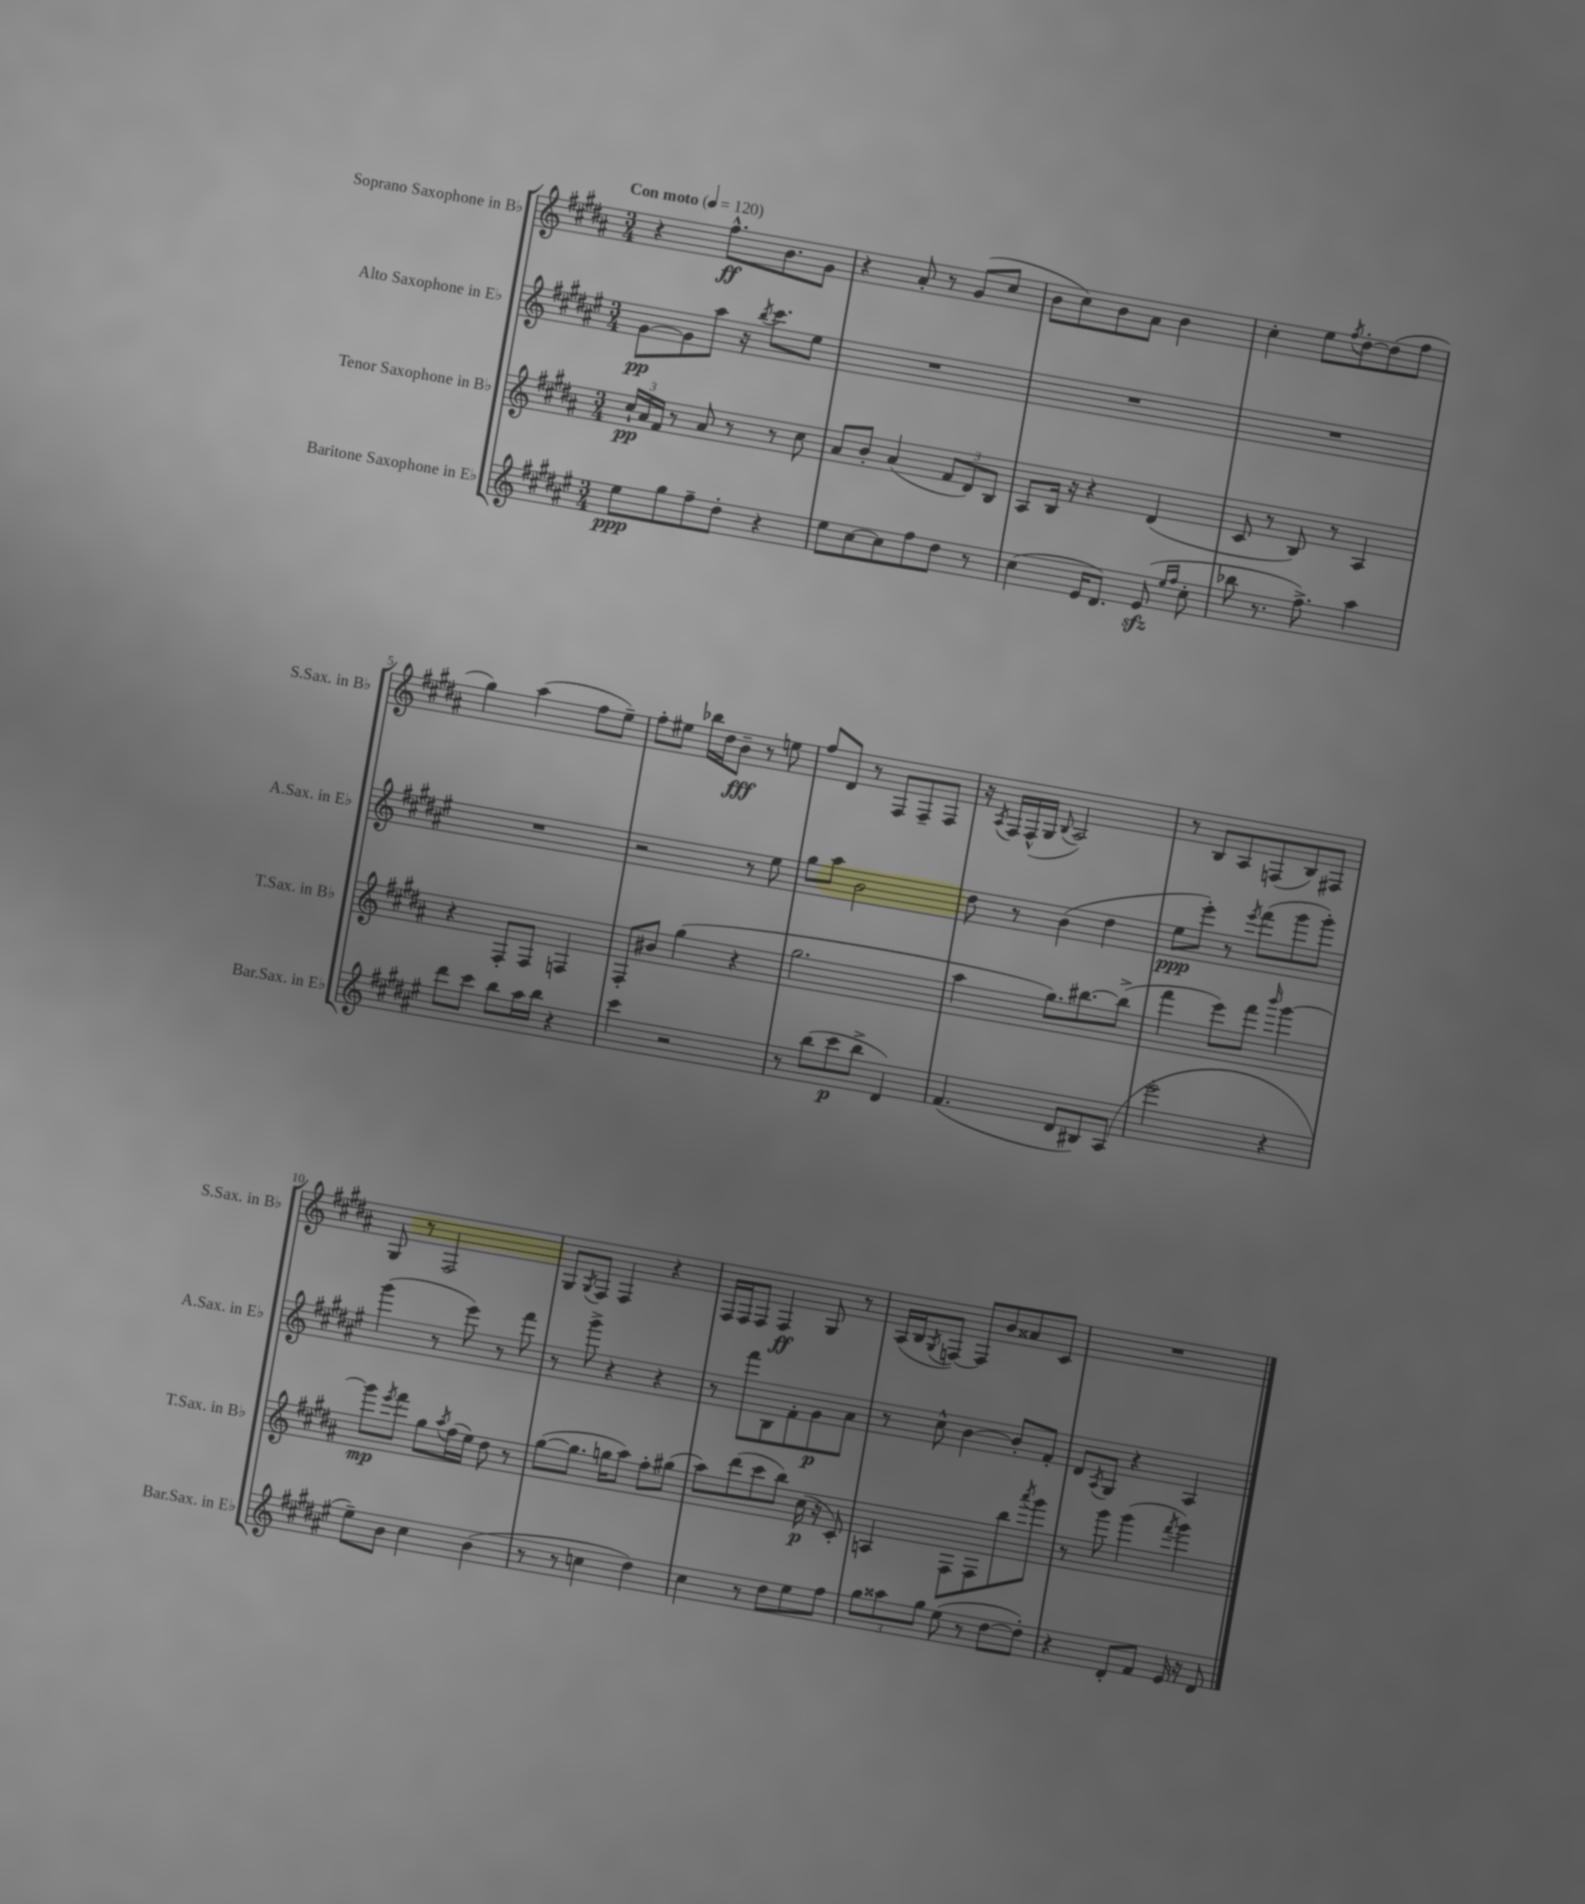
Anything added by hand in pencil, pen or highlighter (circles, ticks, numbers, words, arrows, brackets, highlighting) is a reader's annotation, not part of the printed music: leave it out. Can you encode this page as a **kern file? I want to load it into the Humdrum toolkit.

**kern	**dynam	**kern	**dynam	**kern	**dynam	**kern	**dynam
*part4	*part4	*part3	*part3	*part2	*part2	*part1	*part1
*staff4	*staff4	*staff3	*staff3	*staff2	*staff2	*staff1	*staff1
*I"Baritone Saxophone in E♭	*	*I"Tenor Saxophone in B♭	*	*I"Alto Saxophone in E♭	*	*I"Soprano Saxophone in B♭	*
*I'Bar.Sax. in E♭	*	*I'T.Sax. in B♭	*	*I'A.Sax. in E♭	*	*I'S.Sax. in B♭	*
*clefG2	*	*clefG2	*	*clefG2	*	*clefG2	*
*k[f#c#g#d#a#e#]	*	*k[f#c#g#d#a#]	*	*k[f#c#g#d#a#e#]	*	*k[f#c#g#d#a#]	*
*M3/4	*	*M3/4	*	*M3/4	*	*M3/4	*
*MM120	*	*MM120	*	*MM120	*	*MM120	*
=1	=1	=1	=1	=1	=1	=1	=1
!	!	!	!	!	!	!LO:TX:a:B:t=Con moto	!
8ee#\L	ppp	24cc#`/LL	pp	[8g#\L	pp	4r	.
.	.	24a#/	.	.	.	.	.
.	.	24f#/JJ	.	.	.	.	.
8gg#\	.	8r	.	8g#\]	.	.	.
8ff#~\	.	8a#/	.	8aa#\J	.	8.ff#^^\L	ff
8dd#'\J	.	8r	.	16r	.	.	.
.	.	.	.	8qbb/	.	.	.
.	.	.	.	8.ccc#\L	.	8.b\	.
4r	.	8r	.	.	.	.	.
.	.	8cc#\	.	8ee#\J	.	8g#\J	.
=2	=2	=2	=2	=2	=2	=2	=2
8ee#\L	.	8a#/L	.	2.r	.	4r	.
[8cc#\	.	8b'/J	.	.	.	.	.
8cc#\]	.	(4a#/	.	.	.	8a#'/	.
8ff#\	.	.	.	.	.	8r	.
8dd#\J	.	12f#/L	.	.	.	(8g#/L	.
.	.	12d#/)	.	.	.	.	.
8r	.	.	.	.	.	8cc#/J	.
.	.	12B/J	.	.	.	.	.
=3	=3	=3	=3	=3	=3	=3	=3
(4cc#\	.	8A#/L	.	2.r	.	8b\L	.
.	.	16B/Jk	.	.	.	8cc#\)	.
.	.	16r	.	.	.	.	.
16e#/KL	.	4r	.	.	.	8b\	.
8.d#/J)	.	.	.	.	.	.	.
.	.	.	.	.	.	8a#\J	.
(8e#zz/	.	(4d#/	.	.	.	4b\	.
16qqee#/LL	.	.	.	.	.	.	.
16qqff#/JJ	.	.	.	.	.	.	.
8cc#'\	.	.	.	.	.	.	.
=4	=4	=4	=4	=4	=4	=4	=4
8bb-X\	.	8c#/	.	2.r	.	4cc#'\	.
8.r	.	8r	.	.	.	.	.
.	.	8B/)	.	.	.	8ee\L	.
8.ff#^\)	.	.	.	.	.	.	.
.	.	.	.	.	.	8qff#/	.
.	.	8r	.	.	.	[8dd#'\	.
4aa#\	.	4A#/	.	.	.	(8dd#\]	.
.	.	.	.	.	.	8ff#\J	.
!!LO:LB:g=z
=5	=5	=5	=5	=5	=5	=5	=5
8ddd#\L	.	4r	.	2.r	.	4gg#\)	.
8ccc#\J	.	.	.	.	.	.	.
8bb\L	.	8F#'/L	.	.	.	(4aa#\	.
16aa#\L	.	8F#/J	.	.	.	.	.
16bb\JJ	.	.	.	.	.	.	.
4r	.	4Fn/	.	.	.	8ff#\L	.
.	.	.	.	.	.	8ee~\J)	.
=6	=6	=6	=6	=6	=6	=6	=6
4ccc#\	.	8F#'/L	.	2r	.	8ff#'\L	.
.	.	8b#X/J	.	.	.	8ee#X\J	.
2r	.	(4gg#\	.	.	.	16bb-X\LL	.
.	.	.	.	.	.	16dd#\J	.
.	.	.	.	.	.	8b~\J	fff
.	.	4r	.	8r	.	8r	.
.	.	.	.	8ee#\	.	8een\	.
=7	=7	=7	=7	=7	=7	=7	=7
8r	.	2.gg#\	.	8gg#\L	.	8ff#/L	.
(8bb\L	.	.	.	8aa#\J	.	8d#/J	.
8ccc#\	p	.	.	2b\	.	8r	.
8bb^\J	.	.	.	.	.	8F#/L	.
4d#/)	.	.	.	.	.	8F#~/	.
.	.	.	.	.	.	8F#/J	.
=8	=8	=8	=8	=8	=8	=8	=8
(4.f#/	.	4aa#\	.	8dd#\	.	16r	.
.	.	.	.	.	.	8qA#/	.
.	.	.	.	.	.	16F#/LL	.
.	.	.	.	8r	.	(16F#^^/	.
.	.	.	.	.	.	16G#/JJ	.
.	.	.	.	.	.	8qqB/	.
.	.	8.gg#\L)	.	(4b\	.	2A#/)	.
8d#/L	.	.	.	.	.	.	.
.	.	[8.bb#X\	.	.	.	.	.
8B#X/)	.	.	.	4dd#\	.	.	.
(8A#/J	.	(8bb#^\J]	.	.	.	.	.
=9	=9	=9	=9	=9	=9	=9	=9
2eee#'\	.	4fff#\	.	8ee#\L	ppp	8r	.
.	.	.	.	8eee#'\J)	.	8B/L	.
.	.	8eee\L)	.	8r	.	8A#/	.
.	.	.	.	8qeee#/	.	.	.
.	.	8fff#\J	.	(8fff#\L	.	(8Fn/	.
.	.	16qqbbb/	.	.	.	.	.
4r	.	[4ggg#\	.	8ggg#\	.	8B/)	.
.	.	.	.	8ggg#'\J)	.	8F#X/J	.
!!LO:LB:g=z
=10	=10	=10	=10	=10	=10	=10	=10
8ee#~\L)	.	8ggg#\L]	mp	(4ggg#\	.	8G#/	.
.	.	8qeee/	.	.	.	.	.
8b\J	.	8fff#\J	.	.	.	8r	.
4cc#\	.	8gg#\L	.	8r	.	2F#/	.
.	.	8qaa#/	.	.	.	.	.
.	.	(16ff#\L	.	8eee#\)	.	.	.
.	.	16ee\JJ)	.	.	.	.	.
(4b\	.	8dd#\	.	8r	.	.	.
.	.	8r	.	8fff#\	.	.	.
=11	=11	=11	=11	=11	=11	=11	=11
8r	.	([8gg#\L	.	8r	.	8G#/L	.
.	.	.	.	.	.	8qG#/	.
8r	.	8.gg#\J]	.	8ggg#^\	.	8F#/J	.
4ccn\	.	.	.	4r	.	4F#/	.
.	.	16ggn\KL	.	.	.	.	.
.	.	8aa#\J)	.	.	.	.	.
4dd#\)	.	8ff#'\L	.	4r	.	4r	.
.	.	(8gg#X\J	.	.	.	.	.
=12	=12	=12	=12	=12	=12	=12	=12
4cc#\	.	8aa#\L)	.	8r	.	16F#/LL	.
.	.	.	.	.	.	16F#/J	.
.	.	(8ddd#\	.	8fff#\L	.	8F#/J	.
8r	.	8ccc#\	.	8B\	.	4F#/	ff
8dd#\L	.	8bb\J)	.	8f#'\	.	.	.
8ee#\	.	(16cc#\	p	8g#\	p	8G#/	.
.	.	16r	.	.	.	.	.
8ff#\J	.	8c#'/)	.	8a#\J	.	8r	.
=13	=13	=13	=13	=13	=13	=13	=13
12gg#\L	.	4An/	.	8r	.	(16A#/LL	.
.	.	.	.	.	.	16B/J	.
12aa##X\	.	.	.	.	.	.	.
.	.	.	.	.	.	8qG#/	.
.	.	.	.	8cc#^^\	.	[8Fn/J)	.
12gg#\J	.	.	.	.	.	.	.
(8ee#\	.	8F#\L	.	[4b\	.	8F/L]	.
8r	.	8F#\	.	.	.	8b/	.
[8dd#\L	.	8bb\	.	8b'/L]	.	8a##X/	.
.	.	8qaaa#/	.	.	.	.	.
8dd#'\J])	.	8ggg#\J	.	8f#'/J	.	8c#/J	.
=14	=14	=14	=14	=14	=14	=14	=14
4r	.	8r	.	8d#/L	.	2.r	.
.	.	.	.	8qA#/	.	.	.
.	.	8ggg#\	.	8G#/J	.	.	.
8d#'/L	.	(4ggg#\	.	4r	.	.	.
8f#/J	.	.	.	.	.	.	.
.	.	8qfff#/	.	.	.	.	.
16e#/	.	4ggg#\)	.	4A#/	.	.	.
16r	.	.	.	.	.	.	.
8d#/	.	.	.	.	.	.	.
==	==	==	==	==	==	==	==
*-	*-	*-	*-	*-	*-	*-	*-
